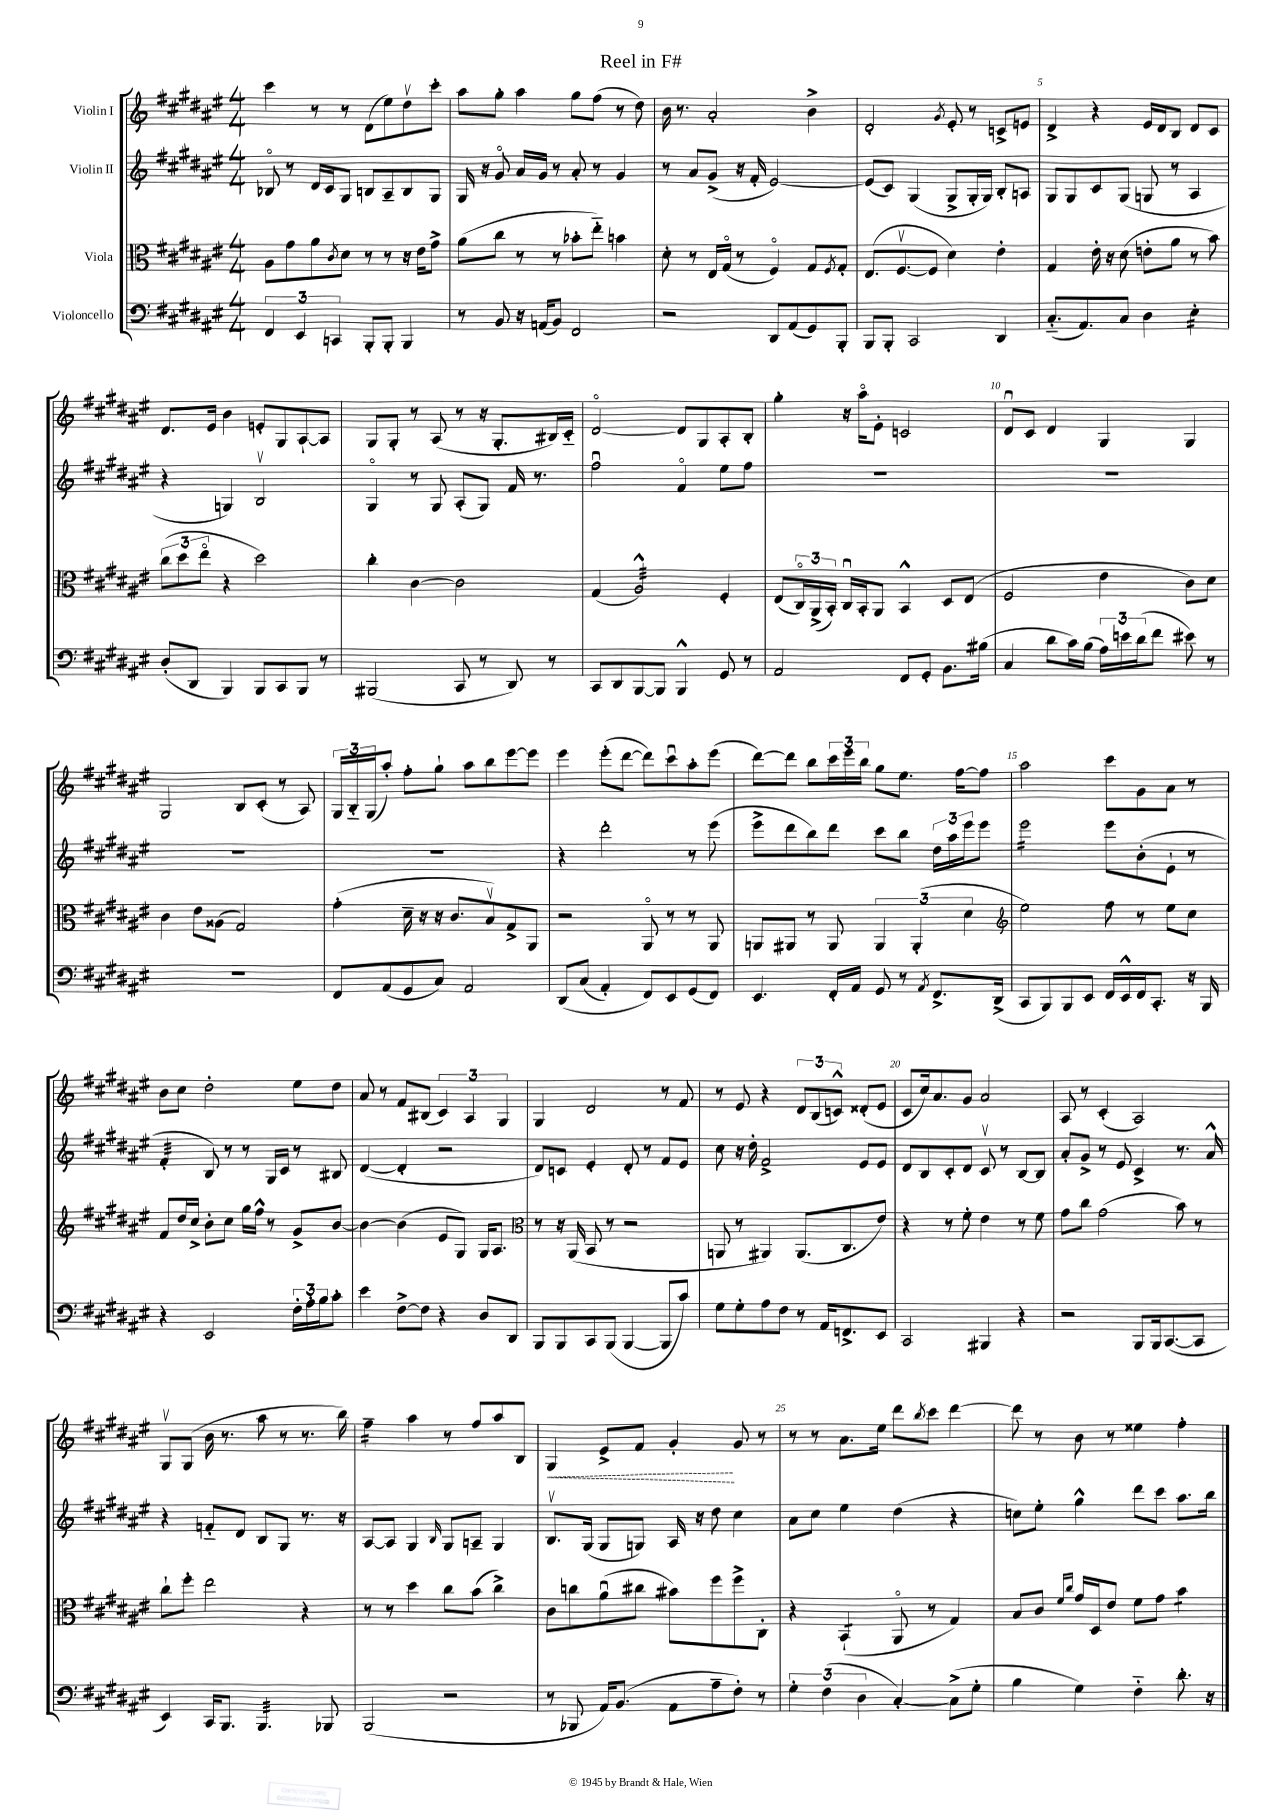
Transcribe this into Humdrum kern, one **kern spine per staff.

**kern	**kern	**kern	**kern
*staff4	*staff3	*staff2	*staff1
*clefF4	*clefC3	*clefG2	*clefG2
*k[f#c#g#d#a#e#]	*k[f#c#g#d#a#e#]	*k[f#c#g#d#a#e#]	*k[f#c#g#d#a#e#]
*M4/4	*M4/4	*M4/4	*M4/4
6FF#	8A#	8B-o	4ccc#
.	8g#	8r	.
6EE#	.	.	.
.	8a#	16d#	8r
.	.	16c#	.
6CC	.	.	.
.	8qc#	.	.
.	8d#	8G#	8r
8BBB'	8r	8B	(8d#
8BBB'	8r	8A#~	8ee#)
4BBB	16r	8B	8dd#v
.	16e#	.	.
.	8g#^	8G#	8ccc#'
=	=	=	=
8r	(8a#	16G#	8aa#
.	.	16r	.
8BB	8cc#	8g#o	8gg#'
16r	8r	16a#	4aa#
(16AA	.	16g#	.
8BB)	8r	8r	.
2FF#	8b-'	8a#'	8gg#
.	8ee#'~)	8r	(8ff#
.	4b	4g#	8r
.	.	.	8dd#)
=	=	=	=
2r	8d#'	8r	16b
.	.	.	8.r
.	8r	8a#	.
.	16E#	(8g#^	2a#'
.	(16G#o	.	.
.	8r	16r	.
.	.	16f#'	.
8DD#	4F#o)	[2e#)	.
(8AA#	.	.	.
8GG#)	8G#	.	4b^
.	8qF#	.	.
8BBB'	8G#'	.	.
=	=	=	=
8BBB	(8.E#	(8e#]	2d#'
8BBB'	.	8c#)	.
.	[8.F#v	.	.
2CC#	.	(4G#	.
.	8F#]	.	.
.	.	.	8qg#
.	4d#)	8G#^	8e#'
.	.	16G#'	8r
.	.	16G#)	.
4DD#	4e#'	8B'	8c^
.	.	8A	8e
=	=	=	=
(8.C#'~	4G#	8G#	4d#^
.	.	8G#	.
8.AA#)	.	.	.
.	16e#'	8c#	4r
.	16r	.	.
8C#	(8d#	(8G#	.
4D#	8e'	8G	16e#
.	.	.	16d#
.	8a#	8r	8B
4E#'	8r	4A#	8d#
.	8b)	.	8c#
=	=	=	=
(8D#'	(12cc#	4r	8.d#
.	12dd#	.	.
8DD#	.	.	.
.	12ee#o	.	.
.	.	.	16e#
4BBB)	4r	4G)	4b
8BBB	2dd#)	2Bv	8e'
8CC#	.	.	8G#
8BBB	.	.	[8A#`
8r	.	.	8A#]
=	=	=	=
(2BBB#	4cc#'	4G#o	8G#
.	.	.	8G#'
.	[4c#	8r	8r
.	.	8G#	(8A#
8CC#	2c#]	(8A#'	8r
8r	.	8G#)	16r
.	.	.	8.G#'
8DD#)	.	16f#	.
.	.	8.r	.
8r	.	.	16B#)
.	.	.	16c#'~
=	=	=	=
8CC#	(4G#	2ff#u	[2d#o
8DD#	.	.	.
[8BBB	2A#^^)	.	.
8BBB]	.	.	.
4BBB^^	.	4f#o	8d#]
.	.	.	8G#
8GG#	4F#'	8ee#	8A#'
8r	.	8ff#	8B'
=	=	=	=
2AA#	(8E#	1r	4gg#'
.	24C#o)	.	.
.	(24AA#^	.	.
.	24BB')	.	.
.	16C#u	.	16r
.	16BB'	.	16aa#o
.	8AA#	.	8e#'
8FF#	4BB^^	.	2c
8GG#'	.	.	.
8.BB	8D#	.	.
.	(8E#	.	.
(16B#	.	.	.
=	=	=	=
4C#	2F#	1r	8d#u
.	.	.	8c#
8d#	.	.	4d#
16c#)	.	.	.
(16B	.	.	.
24A#)	4e#	.	4G#
24e	.	.	.
(24d#	.	.	.
8f#	.	.	.
8e#)	8c#)	.	4G#
8r	8d#	.	.
=	=	=	=
1r	4c#	1r	2G#
.	8e#	.	.
.	(8A##	.	.
.	2G#)	.	8B
.	.	.	(8c#'
.	.	.	8r
.	.	.	8A#)
=	=	=	=
8FF#	(4g#'	1r	24G#
.	.	.	24B'~
.	.	.	(24G#
(8AA#	.	.	8aa#')
8GG#	16d#~	.	8ff#'
.	16r	.	.
8C#)	16r	.	8gg#`
.	8.c#	.	.
2AA#	.	.	8aa#
.	8Bv)	.	8bb
.	8G#^	.	[8eee#
.	8AA#	.	8eee#]
=	=	=	=
&(8DD#	2r	4r	4eee#
(8C#	.	.	.
4AA#')	.	2ddd#'	(8eee#'
.	.	.	[8ddd#
8FF#&)	8AA#o	.	8ddd#])
8EE#	8r	.	8ccc#u
(8GG#	8r	8r	8aa#'
8FF#)	8AA#	(8eee#	(8eee#
=	=	=	=
4.EE#	8AA	8eee#^	[8ddd#)
.	8AA#	8ddd#	8ddd#]
.	8r	8bb)	8bb
16FF#'	8AA#	8ddd#	24ccc#
.	.	.	24eee#
16AA#	.	.	.
.	.	.	24bb
8GG#	6AA#	8ccc#	8gg#
8r	.	8bb	8.ee#
.	(6AA#'	.	.
8qAA#	.	.	.
8.FF#^	.	24dd#	.
.	.	24aa#	.
.	.	.	[16ff#
.	6d#	24eee#	.
.	.	8eee#	8ff#]
(16DD#^	.	.	.
=	=	=	=
*	*clefG2	*	*
8CC#	2ee#)	2eee#	2aa#
8BBB)	.	.	.
8BBB	.	.	.
8EE#	.	.	.
16FF#	8ff#	8eee#	8ccc#
16EE#^^	.	.	.
16FF#	8r	(8b'	8g#
8.CC#'	.	.	.
.	8ee#	8e#`	8a#
16r	8cc#	8r	8r
16BBB	.	.	.
=	=	=	=
4r	8f#	4f#'	8b
.	16dd#	.	8cc#
.	16cc#^	.	.
2EE#	8b'	8B)	2dd#'
.	8cc#	8r	.
.	16gg#	8r	.
.	16ff#^^	.	.
.	8r	16G#	.
.	.	16c#	.
24F#'	8g#^	8r	8ee#
24A#'	.	.	.
24B	.	.	.
8c#'	[8b	8B#	8dd#
=	=	=	=
4e#	4b_	([4d#	8a#
.	.	.	8r
[8F#^	(4b]	4d#']	8f#
8F#]	.	.	(8B#
4r	8e#	2r	6c#)
.	8G#)	.	.
.	.	.	6A#
8D#	16G#	.	.
.	8.A#	.	.
.	.	.	6G#
8DD#	.	.	.
=	=	=	=
*	*clefC3	*	*
8BBB	8r	8d#)	4G#
8BBB	16r	8c	.
.	(16AA#	.	.
8CC#	8BB	4e#'	2d#
(8BBB	8r	.	.
[4BBB	2r	8d#'	.
.	.	8r	.
8BBB]	.	8f#	8r
8c#)	.	8e#	8f#
=	=	=	=
8G#	8AA	8cc#	8r
8G#'	8r	16r	8e#
.	.	16dd#'	.
8A#	4AA#)	2f#^	4r
8F#	.	.	.
8r	(8.AA#	.	12d#
.	.	.	(12B
16AA#	.	.	.
.	.	.	12c^^)
8.FF^	8.C#	.	.
.	.	8e#	(8d##'
8EE#	8e#)	8e#	8e#
=	=	=	=
2CC#	4r	8d#	8c#
.	.	8B	16cc#)
.	.	.	8.a#
.	8r	8c#'	.
.	8f#'	8d#	8g#
4BBB#	4e#	8c#v	2a#
.	.	8r	.
4r	8r	[8B	.
.	8f#	8B]	.
=	=	=	=
2r	8g#	8a#'	8A#
.	8cc#	8g#^	8r
.	(2g#	8r	(4c#'
.	.	8e#	.
8BBB	.	4c#^	2A#)
16BBB	.	.	.
([8.CC#	.	.	.
.	8b)	8.r	.
8CC#]	8r	.	.
.	.	16a#^^	.
=	=	=	=
4EE#)	8cc#`	4r	8G#v
.	8ff#'	.	(8G#
16CC#	2ee#	8f'~	16b
8.BBB	.	.	8.r
.	.	8d#	.
4.BBB	.	8B	8aa#
.	.	8G#	8r
.	4r	8.r	8.r
8BBB-	.	.	.
.	.	16r	16bb)
=	=	=	=
(2BBB	8r	[8A#	4ff#~
.	8r	8A#]	.
.	4dd#	4G#	4aa#
.	.	16qqB	.
2r	8cc#	8G#	8r
.	(8b	8A~	8ff#
.	4cc#^)	4G#	8aa#
.	.	.	8B
=	=	=	=
8r	8c#	8.Bv	4G#
8BBB-	8cc	.	.
.	.	(16G#	.
16AA#)	(8a#u	8G#	8e#^
(8.BB	.	.	.
.	8cc#	8G)	8f#
8AA#	8b#)	16A#	4g#'
.	.	16r	.
8A#~	8ff#	8dd#	.
8F#')	8ff#^	4cc#	8g#
8r	8C#'	.	8r
=	=	=	=
6G#'	4r	8a#	8r
.	.	8cc#	8r
(6F#	.	.	.
.	(4BB`	4ee#	8.a#
6D#	.	.	.
.	.	.	16ee#
[4C#')	8AA#o	(4dd#	8ddd#
.	.	.	8qbb
.	8r	.	8ccc#
(8C#^]	4G#)	4r	[4ddd#
8G#'	.	.	.
=	=	=	=
4B	8B	8cc)	8ddd#]
.	8c#	8ee#'	8r
.	16qqf#	.	.
.	16qqcc#	.	.
4G#)	16g#	4gg#^^	8b
.	16D#	.	.
.	8e#	.	8r
4F#'~	8f#	8ddd#	4ee##
.	8g#	8ccc#	.
8.d#'	4b	8.aa#	4ff#'
16r	.	16bb	.
==	==	==	==
*-	*-	*-	*-
